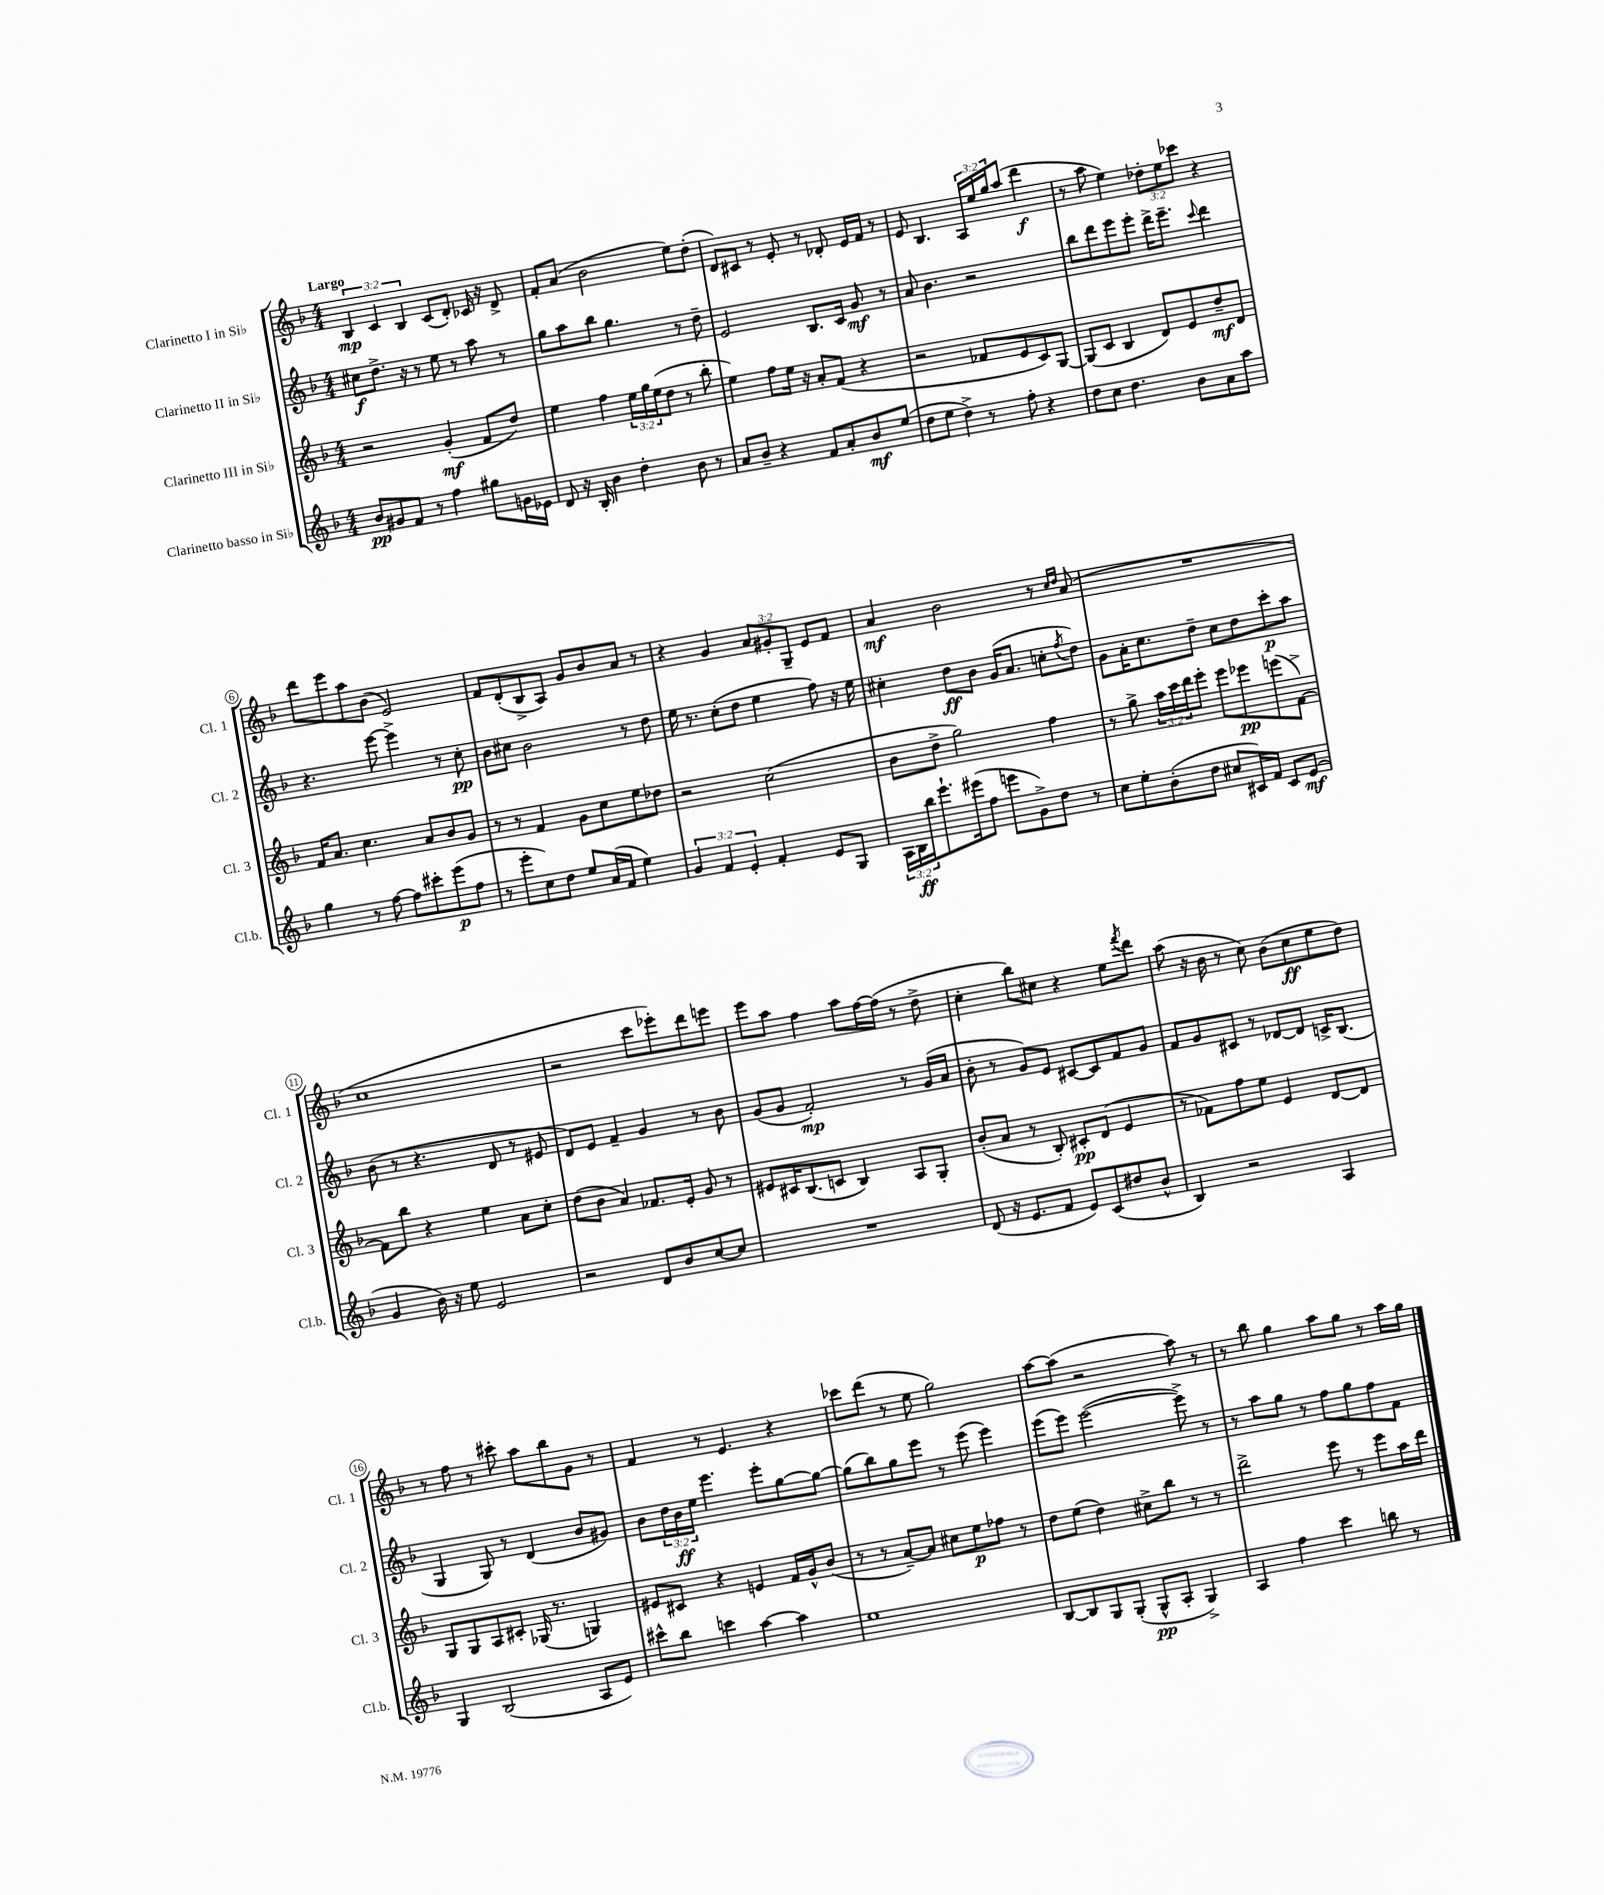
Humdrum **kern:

**kern	**kern	**kern	**kern
*staff4	*staff3	*staff2	*staff1
*clefG2	*clefG2	*clefG2	*clefG2
*k[b-]	*k[b-]	*k[b-]	*k[b-]
*M4/4	*M4/4	*M4/4	*M4/4
8b-	2r	8cc#	6B-
8g#	.	8.dd^	.
.	.	.	6c
8f	.	.	.
.	.	16r	.
.	.	.	6B-
8r	.	8r	.
4ff	(4g'	8ee	(8c
.	.	8r	8d')
8gg#	8f	8aa	16c-
.	.	.	16r
16g	8dd)	8r	8d^
16e-	.	.	.
=	=	=	=
8d	4ee	8gg	8f'
16r	.	8aa	(8a
16B-'	.	.	.
4b-	4ff	8bb-	2b-
.	.	4.gg	.
4dd'	24ee	.	.
.	24gg	.	.
.	(24ee	.	.
.	8dd	.	.
8b-	8r	8r	8ee)
8r	8bb-'	8dd~	(8dd'
=	=	=	=
8a	4ee)	2e	8d)
8b-~	.	.	8c#
4r	8ff	.	8r
.	16ee	.	8e'
.	16r	.	.
8f	8a'	8.B-	8r
8a'	(8f	.	8d-'
.	.	16c	.
8b-	4r	8g	16e
.	.	.	16f
(8ee	.	8r	8r
=	=	=	=
8dd	2r	8a	8e
8ee	.	4.b-	4.B-
4dd^)	.	.	.
8r	8f-	2r	24A
.	.	.	24ee
.	.	.	24gg
8ff'	8e	.	(8aa
4r	8c)	.	4ddd
.	[8G	.	.
=	=	=	=
8dd	(8G]	8bb-	8r
8cc	8c	8ddd	8aa
4.dd	4B-	8eee	4ee)
.	.	8eee'	.
.	8d)	16ddd^	12dd-'
.	.	8.eee~	.
.	.	.	12ee
8b-	8e	.	.
.	.	.	12ccc-
.	.	8qqccc	.
8a	8dd~	4ddd	4r
8aa	8d	.	.
=	=	=	=
4gg	16f	4.r	8ddd
.	8.a	.	.
.	.	.	8eee
8r	4.cc	.	8aa
[8ff	.	[8eee	(8b-
8ff]	.	4eee^]	2e)
8ccc#'	8a	.	.
(8eee	8b-	8r	.
8ff	8g	8cc'	.
=	=	=	=
8r	8r	8b-	8f
8eee'	8r	8cc#	(8d'
8cc)	4f	2b-	8B-^
8dd	.	.	8A)
8ee	8g	.	8g
(16a	8cc	.	8b-
16f	.	.	.
4ee)	8ee	8r	8a
.	8dd-	8dd	8r
=	=	=	=
6g	2r	16ee	4r
.	.	8.r	.
6f	.	.	.
.	.	(8cc'	4g
6e'	.	.	.
.	.	8dd	.
4f'	(2cc	4ee	12a
.	.	.	12g#'
.	.	.	12G~
8e	.	8ff)	8e
8G	.	16r	8f
.	.	16ee	.
=	=	=	=
24A	8b-	4cc#'	4a
24B-	.	.	.
24bb-	.	.	.
8.eee`	8dd^	.	.
.	2gg)	8dd	2b-
(16eee#	.	.	.
8ff	.	8b-	.
8eee	.	(16g	.
.	.	8.a	.
8g^)	.	.	.
8dd	4ff	8cc'	8r
.	.	.	16qqcc
.	.	8qff	16qqdd
8r	.	8dd)	(8a
=	=	=	=
8cc	8r	8g	1r
8ee'	8gg^	16a'	.
.	.	8.cc	.
(8b-'	24aa	.	.
.	24ccc	.	.
.	24ddd	.	.
8dd	8eee'	8dd~	.
8cc#	8eee	8cc	.
16c#)	8eee-	8dd	.
16f	.	.	.
8c#	(8eee	8ccc'	.
(8e	[8f^)	8aa	.
=	=	=	=
4g	8f]	(8b-	1cc
.	8bb-	8r	.
16b-)	4r	4.r	.
16r	.	.	.
8ee	.	.	.
2e	4ee	.	.
.	.	8d	.
.	8a	8r	.
.	8cc'	8e#	.
=	=	=	=
2r	(8dd	8d)	2r
.	8b-	8e	.
.	4a)	4f~	.
8d	8.f-	4g	8ccc
8b-	.	.	8eee-')
.	16e'	.	.
[8cc	8g	8r	8ddd
8cc]	8r	8b-	8eee
=	=	=	=
1r	8e#	(8g	8eee
.	16c#	8g	8aa
.	(8.B-	.	.
.	.	2f')	4ff
.	8c	.	.
.	4B-)	.	8aa
.	.	.	[16ff
.	.	.	(16ff]
.	8A	8r	8r
.	8G'	(16g	8dd^
.	.	16a	.
=	=	=	=
(8d	(8b-'	8b-'	4cc'
16r	8a	8r	.
8.e	.	.	.
.	8r	8g)	8bb-)
8f	8B-')	8e	8cc#
8e)	8c#'	[8c#	4r
(8c	(8d	8c#]	.
8dd#	4e	8f	8ee
.	.	.	8qfff
8b-^^	.	8g	8ddd
=	=	=	=
4B-)	8r	8f	(8aa
.	8f-)	8g	16r
.	.	.	16b-
2r	8ff	8c#	8r
.	8ee	8r	8cc)
.	4e	[8d-	(8b-
.	.	8d-]	8cc
4A	[8d	16c^	8ee
.	.	(8.B-	.
.	8d]	.	8dd)
=	=	=	=
4G	8G	4G	8r
.	8G	.	8ff
(2B-	8A	8G)	8r
.	8c#'	8r	8ccc#'
.	(16G-	(4d	8aa
.	8.r	.	.
.	.	.	8bb-
8A	4G)	8b-	8g
8e)	.	8g#)	8r
=	=	=	=
8ccc#^^	8e#	8b-	4f
8bb-	8c#	24dd	.
.	.	24b-	.
.	.	24ee	.
4ccc	4r	4.eee	8r
.	.	.	4.e
[4aa	4e	.	.
.	.	8eee'	.
4aa]	16f	[8gg	4r
.	16g^^	.	.
.	(8b-	8gg_	.
=	=	=	=
1ee	8r	(8gg]	8ccc-
.	8r	8bb-)	(8ddd
.	[8a~)	8gg	8r
.	8a]	8eee	8ee
.	8cc#	8r	2gg)
.	8ee	(8eee	.
.	8ff-	4eee)	.
.	8r	.	.
=	=	=	=
[8B-	8dd	(8eee	[8aa
8B-]	(8ee	8eee)	(8aa]
8G	4dd)	([2eee	2r
(8G'	.	.	.
8G^^	8cc#^	.	.
8A'	8bb-	.	.
4G^)	8r	8eee^])	8aa)
.	8r	8r	8r
=	=	=	=
4A	2ddd^	8r	8r
.	.	8aa	8bb-
4ff	.	8gg	4gg
.	.	8r	.
4ccc	8eee	8ff	8aa
.	8r	8gg	8gg
8bb	8eee	8ff	8r
8r	16aa	8f	16aa
.	16ddd	.	16gg
==	==	==	==
*-	*-	*-	*-
